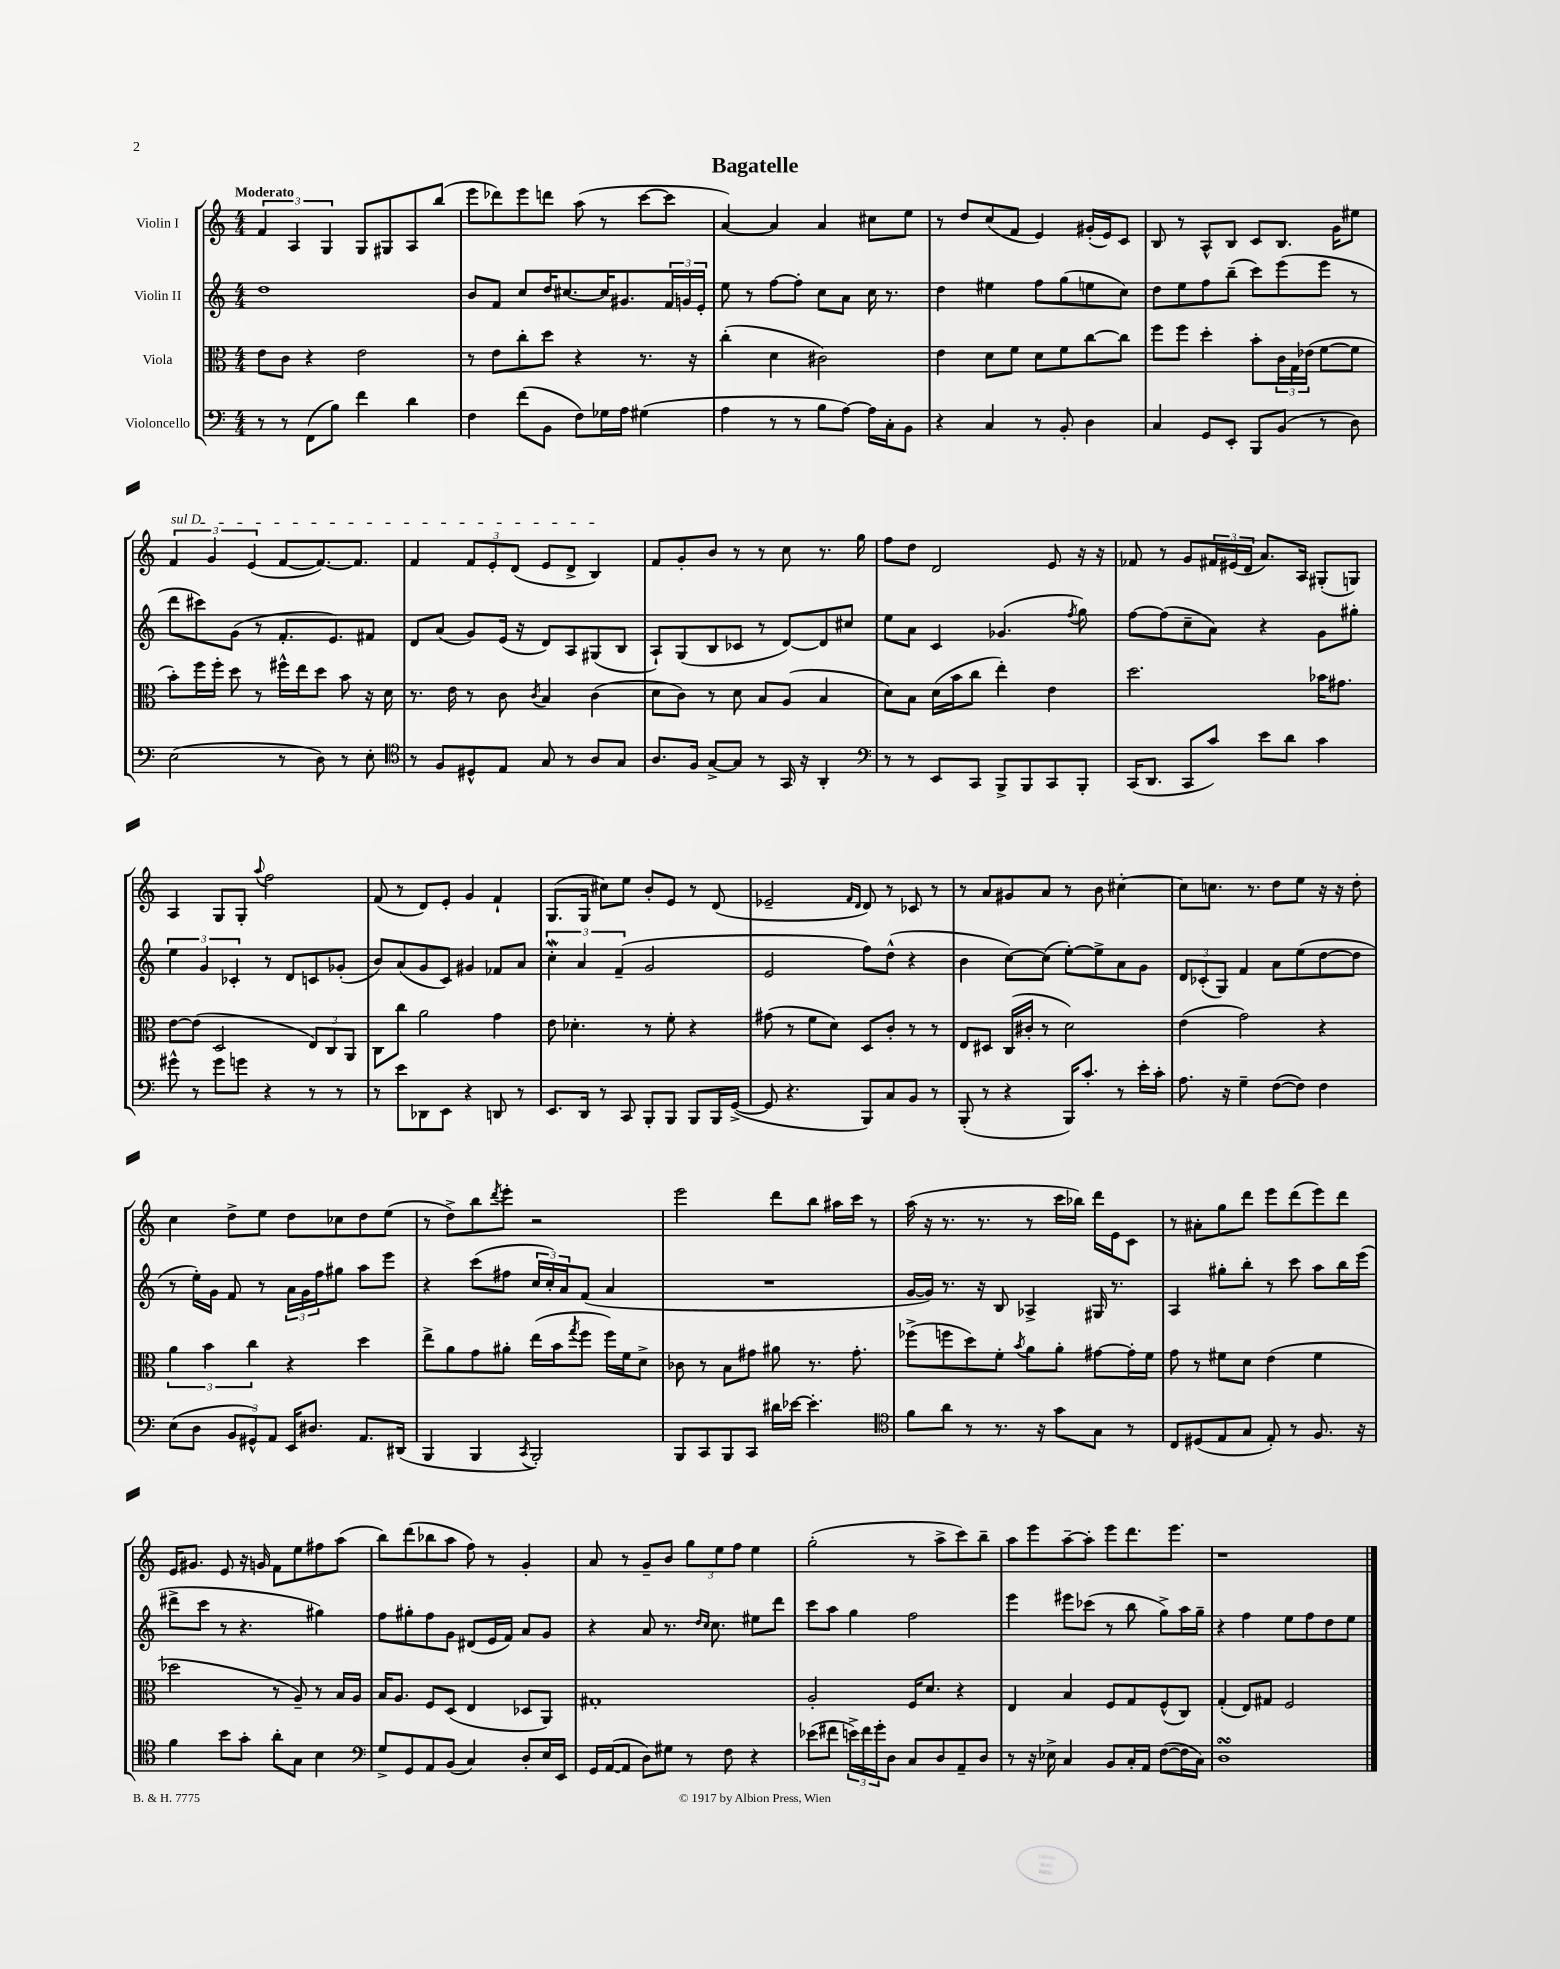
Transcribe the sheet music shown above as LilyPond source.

\header { title = "Bagatelle" }
<<
\new StaffGroup <<
\new Staff = "s0" \with { instrumentName = "Violin I" } {
    \clef treble \key c \major \numericTimeSignature \time 4/4 \tempo "Moderato"
    \tuplet 3/2 { f'4 a4 g4 } g8 gis8 a8 b''8( |
    e'''8 des'''8) e'''8 d'''8 a''8( r8 c'''8~ c'''8 |
    a'4~) a'4 a'4 cis''8 e''8 |
    r8 d''8 c''8( f'8 e'4) gis'16-.( e'16) c'8 |
    b8 r8 a8-^ b8 c'8 b8. g'16 eis''8 |
    \tuplet 3/2 { \once \override TextSpanner.bound-details.left.text = \markup { \italic "sul D" } f'4\startTextSpan g'4 e'4( } f'8~ f'8.~) f'8. |
    f'4 \tuplet 3/2 { f'8 e'8-. d'8( } e'8 d'8-> b4\stopTextSpan) |
    f'8 g'8-. b'8 r8 r8 c''8 r8. g''16 |
    f''8 d''8 d'2 e'8 r16 r16 |
    fes'8 r8 g'8 \tuplet 3/2 { fis'16 eis'16( d'16 } a'8.) a16 gis8-.( g8) |
    a4 g8 g8-. \appoggiatura { a''8 } f''2 |
    f'8( r8 d'8) e'8-. g'4 f'4-! |
    g8.( g16 cis''8) e''8 b'8-. e'8 r8 d'8( |
    ees'2-- \grace { f'16 d'16 } d'8) r8 ces'8 r8 |
    r8 a'8 gis'8 a'8 r8 b'8 cis''4~-. |
    cis''8 c''8. r8. d''8 e''8 r16 r16 d''8-. |
    c''4 d''8-> e''8 d''8 ces''8 d''8 e''8( |
    r8 d''8->) b''8 \acciaccatura { d'''8 } e'''8-. r2 |
    e'''2 d'''8 b''8 ais''16 c'''16 r8 |
    a''16( r16 r8. r8. r8 c'''16 bes''16) d'''16 e'16 c'8 |
    r8 ais'8-. g''8 d'''8 e'''8 d'''8( e'''8) d'''8 |
    e'16 gis'8. e'8 r16 g'16 f'8 e''8 fis''8 a''8( |
    b''8) d'''8( bes''8 a''8 f''8) r8 g'4-. |
    a'8 r8 g'8-- b'8 \tuplet 3/2 { g''8 e''8 f''8 } e''4 |
    g''2-.( r8 a''8-> c'''8) b''8-- |
    a''8 e'''8 a''8~-- a''8-. e'''8 d'''8. e'''8. |
    r1 \bar "|." |
}
\new Staff = "s1" \with { instrumentName = "Violin II" } {
    \clef treble \key c \major \numericTimeSignature \time 4/4
    d''1 |
    b'8 f'8 c''8 d''16 cis''8.~ cis''16 gis'8. \tuplet 3/2 { f'16 g'16 e'16-. } |
    e''8 r8 f''8~ f''8-. c''8 a'8 c''16 r8. |
    d''4 eis''4 f''8 g''8( e''8 c''8) |
    d''8 e''8 f''8 b''8--( c'''8) e'''8( e'''8 r8 |
    d'''8 cis'''8) g'8( r8 f'8.-. e'8.) fis'8 |
    d'8 a'8( g'8) e'16( r16 d'8) a8 gis8( b8 |
    a8-!) g8( b8 ces'8 r8 d'8~) d'8 cis''8 |
    e''8 a'8 c'4 ges'4.( \acciaccatura { f''8 } g''8) |
    f''8~ f''8( c''8-- a'8) r4 g'8 gis''8-. |
    \tuplet 3/2 { e''4 g'4 ces'4-. } r8 d'8 c'8 ges'8-.( |
    b'8) a'8( g'8 c'8) gis'4 fes'8 a'8 |
    \tuplet 3/2 { c''4-.\mordent a'4 f'4--( } g'2 |
    e'2 f''8) d''8-^( r4 |
    b'4 c''8~) c''8( e''8~-.) e''8-> a'8 g'8 |
    \tuplet 3/2 { d'8 ces'8-.( g8) } f'4 a'8 e''8( d''8~ d''8 |
    r8 e''16-.) g'16 f'8 r8 \tuplet 3/2 { a'16 g'16 f''16 } gis''8 a''8 e'''8 |
    r4 c'''8( fis''8 \tuplet 3/2 { c''16 c''16-.) a'16 } f'8( a'4 |
    R1 |
    g'16~ g'16) r8. r16 b8 aes4-> gis16 r8. |
    a4 gis''8-. b''8-. r8 c'''8 a''8 b''16 e'''16( |
    dis'''8-> c'''8 r8 r4. gis''4) |
    f''8 gis''8-. f''8 g'8 dis'8( e'16 f'16) a'8 g'8 |
    r4 a'8 r8. \grace { d''16 c''16 } c''8. eis''8 d'''8 |
    c'''8 a''8 g''4 f''2 |
    e'''4 eis'''8 ces'''8( r8 b''8 g''8->) a''16 g''16-- |
    r4 f''4 e''8 f''8 d''8 e''8 \bar "|." |
}
\new Staff = "s2" \with { instrumentName = "Viola" } {
    \clef alto \key c \major \numericTimeSignature \time 4/4
    e'8 c'8 r4 e'2 |
    r8 e'8 c''8-. d''8 r4 r8. r16 |
    c''4-.( d'4 cis'2) |
    e'4 d'8 f'8 d'8 f'8 c''8~ c''8 |
    f''8 f''8 d''4-. b'8-. \tuplet 3/2 { c'16 g16 ees'16( } f'8~ f'8 |
    b'8-.) f''16 f''16-. d''8 r8 fis''16-^ e''16 d''8 b'8 r16 d'16 |
    r8. e'16 r8 c'8 \acciaccatura { c'8 } b4 c'4( |
    d'8 c'8) r8 d'8 b8 a8( b4 |
    d'8) b8 d'16( b'16 c''8 e''4-.) e'4 |
    d''2. bes'16 gis'8. |
    e'8~ e'8( d2 \tuplet 3/2 { e8) c8 a,8 } |
    c8 c''8 a'2 g'4 |
    e'8 des'4.-. r8 f'8-. r4 |
    gis'8( r8 f'8 d'8) d8 c'8-. r8 r8 |
    e8 dis8 c16( cis'16-. r8 d'2) |
    e'4( g'2) r4 |
    \tuplet 3/2 { a'4 b'4 c''4 } r4 d''4 |
    e''8-> a'8 g'8 ais'8-. e''16( b'16 \acciaccatura { g''8 } f''8 f''16) f'16 d'8-> |
    ces'8 r8 b8 gis'8 ais'8 r8. gis'8.-. |
    fes''8->( f''8 d''8) f'8-. \acciaccatura { b'8 } a'8 a'8-. gis'8~ gis'16-. f'16 |
    g'8 r8 fis'8 d'8 e'4( fis'4 |
    des''2 r8 a8--) r8 b16 a16 |
    b16 a8. f8 d8( e4 des8 a,8) |
    gis1-. |
    a2-. f16 d'8. r4 |
    e4 b4 f8 g8 f8-^( c8) |
    g4-.( e8) gis8 f2 \bar "|." |
}
\new Staff = "s3" \with { instrumentName = "Violoncello" } {
    \clef bass \key c \major \numericTimeSignature \time 4/4
    r8 r8 f,8( b8) f'4 d'4 |
    f4 f'8( b,8 f8) ges16 a16 gis4( |
    a4 r8 r8 b8 a8~) a16 c16-. b,8 |
    r4 c4 r8 b,8-. d4 |
    c4 g,8 e,8-. b,,8 b,8( r8 d8) |
    e2( r8 d8) r8 e8-. |
    \clef tenor r8 f8 dis8-^ e8 g8 r8 a8 g8 |
    a8. f16 g8~-> g8 r8 g,16 r16 a,4-. |
    \clef bass r8 r8 e,8 c,8 b,,8-> b,,8 c,8 b,,8-. |
    c,16( d,8. c,8 c'8) e'8 d'8 c'4 |
    gis'8-^ r8 gis'8 g'8 r4 r8 r8 |
    r8 e'8 des,8 e,8 r4 d,8 r8 |
    e,8. d,16 r8 c,8 b,,8-. b,,8 b,,8 b,,16 g,16~->( |
    g,8 r4. b,,8) c8 b,8 r8 |
    b,,8-.( r8 r4 b,,16) c'8.-. r8 e'16-. c'16-. |
    a8. r16 g4-- f8~( f8) f4 |
    e8( d8 \tuplet 3/2 { b,8 gis,8-^) a,8 } e,16 dis8. a,8. dis,16( |
    b,,4 b,,4 \acciaccatura { c,8 } b,,2-.) |
    b,,8 c,8 b,,8 c,8 dis'16 ees'16~ ees'4.-. |
    \clef tenor f'8 a'8 r8 r8. r16 g'8 g8 r8 |
    c8 dis8( e8 g8 e8-.) r8 f8. r16 |
    f'4 b'8 g'8-. a'8-. g8 b4 |
    \clef bass g8-> g,8 a,8 b,8( c4) d8-. e16 e,16 |
    g,16 a,16~( a,8 d8) gis8 r8 f8 r4 |
    ees'8( fis'8 \tuplet 3/2 { e'16->) fis'16 g'16-. } d8 c8 d8 a,8-- d8 |
    r8 r16 ees16-> c4 b,8 c16-. a,16 f8~( f16 c16) |
    d1\turn \bar "|." |
}
>>
>>
\layout { \context { \Score \remove "Bar_number_engraver" } }
